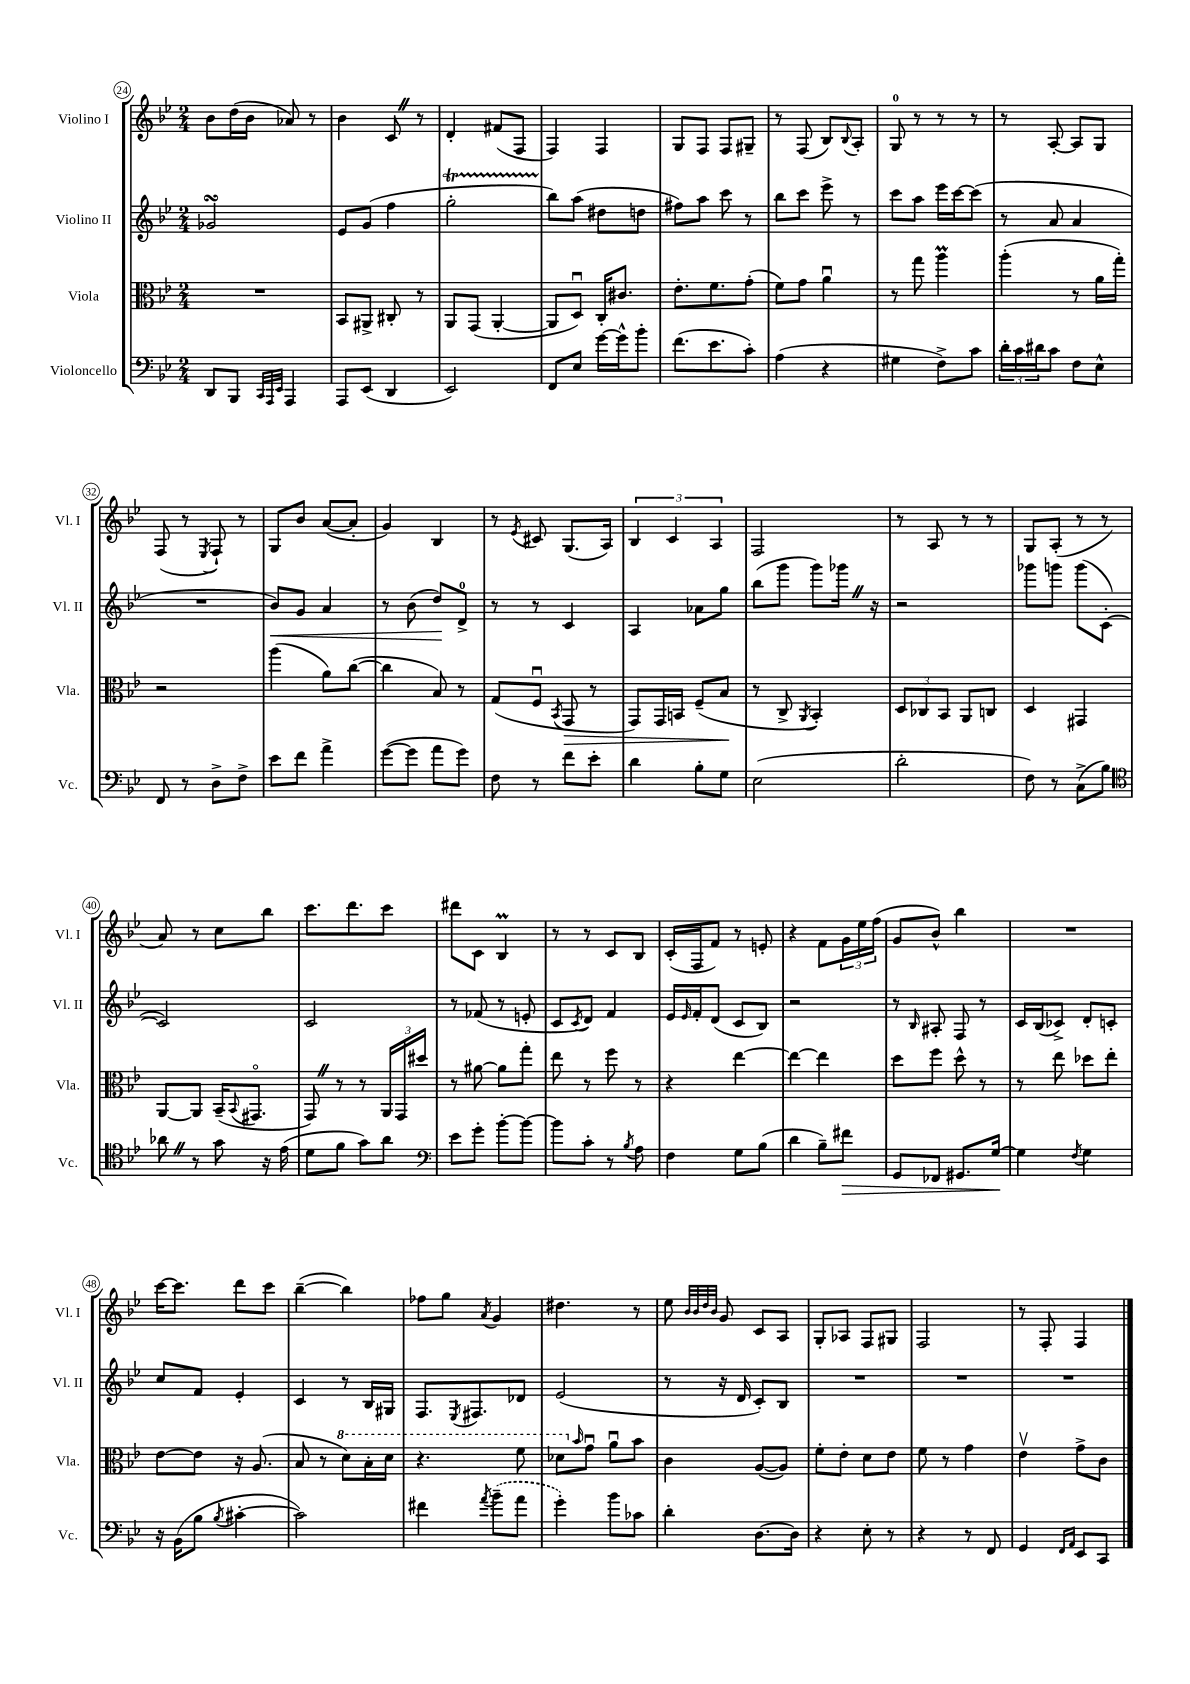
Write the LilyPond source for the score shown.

<<
\new StaffGroup <<
\new Staff = "s0" \with { instrumentName = "Violino I" shortInstrumentName = "Vl. I" } {
    \clef treble \key bes \major \numericTimeSignature \time 2/4
    bes'8 d''16( bes'16 aes'8) r8 |
    bes'4 c'8 \once \override BreathingSign.text = \markup { \musicglyph "scripts.caesura.straight" } \breathe r8 |
    d'4-. fis'8( f8 |
    f4) f4 |
    g8 f8 f8 gis8-- |
    r8 f8( bes8) \appoggiatura { bes8 } a8-. |
    g8-0 r8 r8 r8 |
    r8 a8~-. a8 g8 |
    f8( r8 \acciaccatura { ees8 } f8-!) r8 |
    g8 bes'8 a'8~( a'8-. |
    g'4) bes4 |
    r8 \acciaccatura { ees'8 } cis'8 g8.( a16) |
    \tuplet 3/2 { bes4 c'4 a4 } |
    f2 |
    r8 a8 r8 r8 |
    g8 a8-.( r8 r8 |
    a'8) r8 c''8 bes''8 |
    c'''8. d'''8. c'''8 |
    dis'''8 c'8 bes4\prall |
    r8 r8 c'8 bes8 |
    c'16-.( f16 f'8) r8 e'8-. |
    r4 f'8 \tuplet 3/2 { g'16 ees''16 f''16( } |
    g'8 bes'8-^) bes''4 |
    R2 |
    c'''16~ c'''8. d'''8 c'''8 |
    bes''4~--( bes''4) |
    fes''8 g''8 \acciaccatura { a'8 } g'4 |
    dis''4. r8 |
    ees''8 \grace { bes'32 bes'32 d''32 bes'32 } g'8 c'8 a8 |
    g8-. aes8 f8 gis8 |
    f2 |
    r8 f8-. f4 \bar "|." |
}
\new Staff = "s1" \with { instrumentName = "Violino II" shortInstrumentName = "Vl. II" } {
    \clef treble \key bes \major \numericTimeSignature \time 2/4
    ges'2\turn |
    ees'8 g'8( f''4 |
    g''2-.\startTrillSpan |
    bes''8\stopTrillSpan) a''8( dis''8 d''8 |
    fis''8) a''8 c'''8 r8 |
    bes''8 c'''8 ees'''8-> r8 |
    c'''8 a''8 ees'''16 c'''16~ c'''8( |
    r8 a'8 a'4 |
    R2 |
    bes'8\<) g'8 a'4 |
    r8 bes'8( d''8\!) d'8-0-> |
    r8 r8 c'4 |
    a4 aes'8 g''8 |
    bes''8( g'''8 g'''8) ges'''16 \once \override BreathingSign.text = \markup { \musicglyph "scripts.caesura.straight" } \breathe r16 |
    r2 |
    ges'''8 g'''8 g'''8( c'8~-. |
    c'2) |
    c'2 |
    r8 fes'8( r8 e'8-. |
    c'8 \acciaccatura { c'8 } d'8) f'4 |
    ees'16 \grace { ees'16 } f'16-. d'8( c'8 bes8) |
    r2 |
    r8 \grace { bes16 } ais8-. f8 r8 |
    c'16 bes16( ces'8->) d'8-. c'8-. |
    c''8 f'8 ees'4-. |
    c'4 r8 bes16 gis16 |
    f8. \acciaccatura { ees8 } fis8. des'8 |
    ees'2( |
    r8 r16 d'16 c'8-.) bes8 |
    R2 |
    R2 |
    R2 \bar "|." |
}
\new Staff = "s2" \with { instrumentName = "Viola" shortInstrumentName = "Vla." } {
    \clef alto \key bes \major \numericTimeSignature \time 2/4
    R2 |
    bes,8 ais,8-> cis8-. r8 |
    a,8 g,8( a,4~-. |
    a,8 d8\downbow) c16-. cis'8. |
    ees'8.-. f'8. g'8-.( |
    f'8) g'8 a'4\downbow |
    r8 g''8 a''4\prall |
    a''4-.( r8 a'16 g''16-.) |
    r2 |
    a''4( a'8) c''8~( |
    c''4 bes8) r8 |
    g8( f8\downbow \acciaccatura { bes,8 } g,8\> r8 |
    g,8) g,16 b,16 f8--( bes8\! |
    r8 c8-> \acciaccatura { a,8 } bes,4-.) |
    \tuplet 3/2 { d8 ces8 bes,8 } a,8 c8 |
    d4 gis,4 |
    a,8~ a,8 bes,16--( \appoggiatura { bes,8 } gis,8.\flageolet |
    g,8) \once \override BreathingSign.text = \markup { \musicglyph "scripts.caesura.straight" } \breathe r8 r8 \tuplet 3/2 { a,16 g,16 dis''16 } |
    r8 ais'8~ ais'8 g''8-. |
    ees''8 r8 f''8 r8 |
    r4 ees''4~ |
    ees''4~ ees''4 |
    d''8 f''8 d''8-^ r8 |
    r8 ees''8 des''8 ees''8-. |
    ees'8~ ees'8 r16 a8.( |
    bes8 r8 \ottava #1 d''8) bes'16-. d''16 |
    r4. f''8 |
    des''8 \ottava #0 \grace { bes'16 } g'8\downbow a'8\downbow bes'8 |
    c'4 a8~( a8) |
    f'8-. ees'8-. d'8 ees'8 |
    f'8 r8 g'4 |
    ees'4\upbow g'8-> c'8 \bar "|." |
}
\new Staff = "s3" \with { instrumentName = "Violoncello" shortInstrumentName = "Vc." } {
    \clef bass \key bes \major \numericTimeSignature \time 2/4
    d,8 bes,,8 \grace { c,32 a,,32 ees,32 } a,,4 |
    a,,8 ees,8( d,4 |
    ees,2) |
    f,8 ees8 g'16~ g'16-^ bes'8-. |
    f'8.( ees'8. c'8-.) |
    a4( r4 |
    gis4 f8->) c'8 |
    \tuplet 3/2 { d'16-. c'16 dis'16 } c'8 f8 ees8-^ |
    f,8 r8 d8-> f8-> |
    ees'8 f'8 a'4-> |
    g'8~( g'8 a'8 g'8) |
    f8 r8 f'8 ees'8-. |
    d'4 bes8-. g8 |
    ees2( |
    d'2-. |
    f8) r8 c8->( bes8) |
    \clef tenor aes'8 \once \override BreathingSign.text = \markup { \musicglyph "scripts.caesura.straight" } \breathe r8 g'8 r16 ees'16( |
    d'8 f'8 g'8) a'8 |
    \clef bass ees'8 g'8-. bes'8~-. bes'8~ |
    bes'8 c'8-. r8 \acciaccatura { bes8 } a8 |
    f4 g8 bes8( |
    d'4 bes8--) fis'8\> |
    g,8 fes,8 gis,8. g16~\! |
    g4 \acciaccatura { f8 } g4 |
    r16 bes,16( bes8 \acciaccatura { bes8 } cis'4~-. |
    cis'2) |
    fis'4 \acciaccatura { a'8 } \once \slurDashed bes'8--( a'8 |
    g'4-.) bes'8 ces'8 |
    d'4-. d8.~ d16 |
    r4 ees8-. r8 |
    r4 r8 f,8 |
    g,4 \grace { f,16 a,16 } ees,8 c,8 \bar "|." |
}
>>
>>
\layout { \context { \Score currentBarNumber = #24 \override BarNumber.stencil = #(make-stencil-circler 0.1 0.3 ly:text-interface::print) } }
